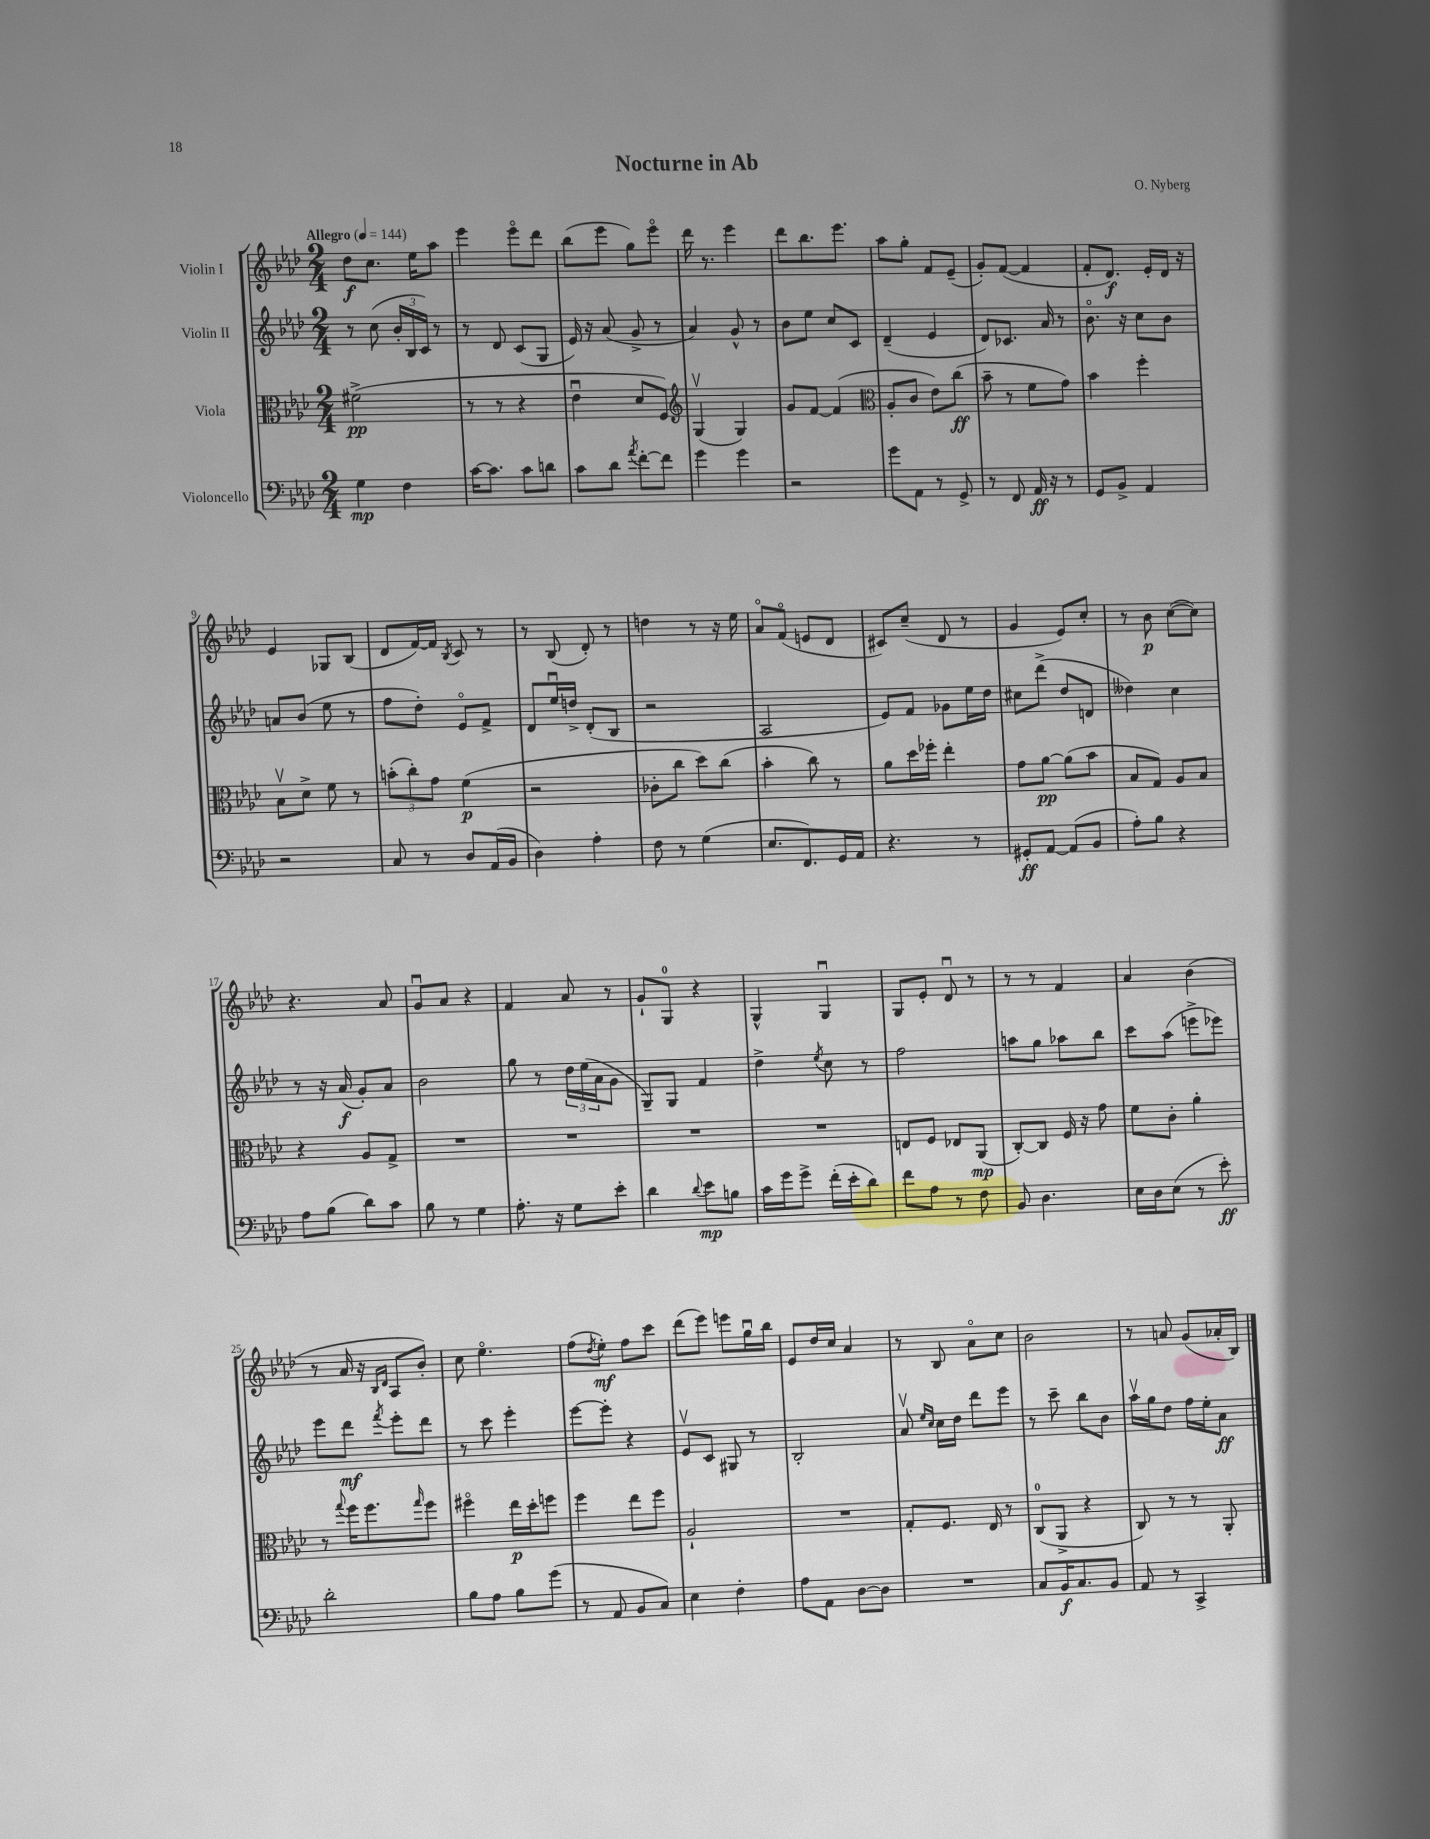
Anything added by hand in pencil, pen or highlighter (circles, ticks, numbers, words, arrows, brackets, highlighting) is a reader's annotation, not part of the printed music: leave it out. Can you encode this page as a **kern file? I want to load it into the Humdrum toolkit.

**kern	**dynam	**kern	**dynam	**kern	**dynam	**kern	**dynam
*part4	*part4	*part3	*part3	*part2	*part2	*part1	*part1
*staff4	*staff4	*staff3	*staff3	*staff2	*staff2	*staff1	*staff1
*I"Violoncello	*	*I"Viola	*	*I"Violin II	*	*I"Violin I	*
*clefF4	*	*clefC3	*	*clefG2	*	*clefG2	*
*k[b-e-a-d-]	*	*k[b-e-a-d-]	*	*k[b-e-a-d-]	*	*k[b-e-a-d-]	*
*M2/4	*	*M2/4	*	*M2/4	*	*M2/4	*
*MM144	*	*MM144	*	*MM144	*	*MM144	*
=1	=1	=1	=1	=1	=1	=1	=1
!	!	!	!	!	!	!LO:TX:a:B:t=Allegro	!
4G\	mp	(2f#X^\	pp	8r	.	8dd-\L	f
.	.	.	.	(8cc\	.	8.cc\J	.
4F\	.	.	.	24b-'/LL	.	.	.
.	.	.	.	24B-/	.	.	.
.	.	.	.	.	.	16ee-\KL	.
.	.	.	.	24c/JJ)	.	.	.
.	.	.	.	8r	.	8aa-\J	.
=2	=2	=2	=2	=2	=2	=2	=2
[16c\KL	.	8r	.	8r	.	4eee-\	.
8.c\J]	.	.	.	.	.	.	.
.	.	8r	.	8d-/	.	.	.
8c\L	.	4r	.	(8c/L	.	8eee-\L	.
8dn\J	.	.	.	8G/J	.	8ddd-\J	.
=3	=3	=3	=3	=3	=3	=3	=3
8c\L	.	4e-u\	.	16e-/)	.	(8bb-\L	.
.	.	.	.	16r	.	.	.
8d-\J	.	.	.	(8a-/	.	8eee-\J	.
8qa-/	.	.	.	.	.	.	.
[8f'\L	.	8d-/L	.	8g^/	.	8gg\L)	.
8f\J]	.	8F/J)	.	8r	.	8eee-\J	.
=4	=4	=4	=4	=4	=4	=4	=4
*	*	*clefG2	*	*	*	*	*
4g\	.	(4Gv/	.	4a-/)	.	16ddd-\	.
.	.	.	.	.	.	8.r	.
4g\	.	4G/)	.	8g^^/	.	4eee-\	.
.	.	.	.	8r	.	.	.
=5	=5	=5	=5	=5	=5	=5	=5
2r	.	8g/L	.	8b-\L	.	8ddd-\L	.
.	.	[8f/J	.	8ee-\J	.	8.bb-\	.
.	.	(4f/]	.	8cc/L	.	.	.
.	.	.	.	.	.	8.eee-\J	.
.	.	.	.	8c/J	.	.	.
=6	=6	=6	=6	=6	=6	=6	=6
*	*	*clefC3	*	*	*	*	*
8g\L	.	8A-'/L	.	(4d-~/	.	8aa-\L	.
8AA-\J	.	8c/J	.	.	.	8gg'\J	.
8r	.	8e-\L)	.	4e-/	.	8f/L	.
8GG^/	.	(8cc\J	ff	.	.	(8e-~/J	.
=7	=7	=7	=7	=7	=7	=7	=7
8r	.	8b-~\	.	8d-/L)	.	8g'/L)	.
8FF/	.	8r	.	8.c-X/J	.	([8f/J	.
16AA-/	ff	8f\L	.	.	.	4f/]	.
16r	.	.	.	16a-/	.	.	.
8r	.	8g\J)	.	8r	.	.	.
=8	=8	=8	=8	=8	=8	=8	=8
8GG/L	.	4b-\	.	8.b-\	.	8f'/L	.
8BB-^/J	.	.	.	.	.	8.d-/J)	f
.	.	.	.	16r	.	.	.
4AA-/	.	4ff'\	.	8cc\L	.	.	.
.	.	.	.	.	.	16e-'/LL	.
.	.	.	.	8b-\J	.	16d-/JJ	.
.	.	.	.	.	.	16r	.
!!LO:LB:g=z
=9	=9	=9	=9	=9	=9	=9	=9
2r	.	8B-v\L	.	8an/L	.	4e-/	.
.	.	8d-^\J	.	(8b-/J	.	.	.
.	.	8f\	.	8ee-\	.	8G-X/L	.
.	.	8r	.	8r	.	(8B-/J	.
=10	=10	=10	=10	=10	=10	=10	=10
8C/	.	(12bn'\L	.	8ff\L	.	8d-/L	.
.	.	12cc'\)	.	.	.	.	.
8r	.	.	.	8dd-'\J)	.	[16f/L)	.
.	.	12g\J	.	.	.	.	.
.	.	.	.	.	.	16f/JJ]	.
.	.	.	.	.	.	8qB-/	.
8D-/L	.	(4f\	p	8e-/L	.	8c/	.
(16AA-/L	.	.	.	8f^/J	.	8r	.
16BB-/JJ	.	.	.	.	.	.	.
=11	=11	=11	=11	=11	=11	=11	=11
4D-\)	.	2r	.	8d-/L	.	8r	.
.	.	.	.	16ee-u/L	.	(8B-/	.
.	.	.	.	16ddn^/JJ	.	.	.
4A-'\	.	.	.	(8d-'/L	.	8d-'/)	.
.	.	.	.	8B-/J	.	8r	.
=12	=12	=12	=12	=12	=12	=12	=12
8F\	.	8c-X'\L	.	2r	.	4ddn\	.
8r	.	8cc\J	.	.	.	.	.
(4G\	.	8dd-\L)	.	.	.	8r	.
.	.	(8cc\J	.	.	.	16r	.
.	.	.	.	.	.	16ee-\	.
=13	=13	=13	=13	=13	=13	=13	=13
8.E-/L	.	4b-'\	.	2A-/	.	8a-/L	.
.	.	.	.	.	.	(8f/J	.
8.FF/)	.	.	.	.	.	.	.
.	.	8cc\)	.	.	.	8en/L	.
16GG/L	.	8r	.	.	.	8d-/J	.
16AA-/JJ	.	.	.	.	.	.	.
=14	=14	=14	=14	=14	=14	=14	=14
4.r	.	8a-\L	.	8e-/L)	.	8c#X/L)	.
.	.	16dd-\L	.	8f/J	.	(8cc~/J	.
.	.	16ff-X'\JJ	.	.	.	.	.
.	.	4ee-'\	.	8g-X\L	.	8d-/	.
8r	.	.	.	16ee-\L	.	8r	.
.	.	.	.	16dd-\JJ	.	.	.
=15	=15	=15	=15	=15	=15	=15	=15
8GG#X'/L	ff	8g\L	.	8cc#X\L	.	4g/	.
[8AA-/J	.	[8a-\J	pp	(8ddd-^\J	.	.	.
(8AA-/L]	.	(8a-\L]	.	8dd-/L	.	8e-/L)	.
8BB-/J	.	8b-\J	.	8dn/J	.	8cc'/J	.
=16	=16	=16	=16	=16	=16	=16	=16
8A-'\L)	.	8B-/L	.	4dd--X\)	.	8r	.
8B-\J	.	8G/J)	.	.	.	8b-\	p
4r	.	8A-/L	.	4cc\	.	([8cc\L	.
.	.	8B-/J	.	.	.	8cc\J])	.
!!LO:LB:g=z
=17	=17	=17	=17	=17	=17	=17	=17
8A-\L	.	4r	.	8r	.	4.r	.
(8B-\J	.	.	.	16r	.	.	.
.	.	.	.	(16a-/	f	.	.
8d-\L)	.	8A-/L	.	8g'/L)	.	.	.
8c\J	.	8G^/J	.	8a-/J	.	8a-/	.
=18	=18	=18	=18	=18	=18	=18	=18
8B-\	.	2r	.	2b-\	.	8gu/L	.
8r	.	.	.	.	.	8a-/J	.
4G\	.	.	.	.	.	4r	.
=19	=19	=19	=19	=19	=19	=19	=19
8.A-'\	.	2r	.	8gg\	.	4f/	.
.	.	.	.	8r	.	.	.
16r	.	.	.	.	.	.	.
8G\L	.	.	.	24dd-\LL	.	8a-/	.
.	.	.	.	(24ee-\	.	.	.
.	.	.	.	24a-\J	.	.	.
8e-'\J	.	.	.	8g\J	.	8r	.
=20	=20	=20	=20	=20	=20	=20	=20
4d-\	.	2r	.	8G~/L)	.	8g`/L	.
.	.	.	.	8G/J	.	8G/J	.
8qqd-/	.	.	.	.	.	.	.
8e-\L	mp	.	.	4f/	.	4r	.
8Bn\J	.	.	.	.	.	.	.
=21	=21	=21	=21	=21	=21	=21	=21
16c\LL	.	2r	.	4dd-^\	.	4G^^/	.
16g\J	.	.	.	.	.	.	.
8g^\J	.	.	.	.	.	.	.
.	.	.	.	8qee-/	.	.	.
(16f'\LL	.	.	.	8cc\	.	4Gu/	.
16e-'\J	.	.	.	.	.	.	.
8d-\J)	.	.	.	8r	.	.	.
=22	=22	=22	=22	=22	=22	=22	=22
8f\L	.	8En/L	.	2ff\	.	8G/L	.
8A-\J	.	8F/J	.	.	.	8e-'/J	.
8r	.	8E-X/L	.	.	.	8d-u/	.
8F\	.	(8AA-/J	mp	.	.	8r	.
=23	=23	=23	=23	=23	=23	=23	=23
8BB-/	.	[8C'/L)	.	8aan\L	.	8r	.
4.D-\	.	8C/J]	.	8gg\J	.	8r	.
.	.	16F/	.	8aa-X\L	.	4f/	.
.	.	16r	.	.	.	.	.
.	.	8g\	.	8bb-\J	.	.	.
=24	=24	=24	=24	=24	=24	=24	=24
16E-\LL	.	8f\L	.	8ccc\L	.	4a-/	.
16D-\J	.	.	.	.	.	.	.
(8E-\J	.	8c'\J	.	(8aa-\J	.	.	.
8r	.	4a-'\	.	8eeen^\L	.	(4b-\	.
8e-'\)	ff	.	.	8eee-X\J)	.	.	.
!!LO:LB:g=z
=25	=25	=25	=25	=25	=25	=25	=25
2d-'\	.	8r	.	8eee-\L	.	8r	.
.	.	8qqgg/	.	.	.	.	.
.	.	16ff\KL	.	8ddd-\J	mf	16a-/	.
.	.	8.ff\	.	.	.	16r	.
.	.	.	.	.	.	16qqB-/LL	.
.	.	.	.	8qfff/	.	16qqd-/JJ	.
.	.	.	.	8eee-'\L	.	8A-/L	.
.	.	16qqgg/	.	.	.	.	.
.	.	8ff\J	.	8ddd-\J	.	8b-'/J)	.
=26	=26	=26	=26	=26	=26	=26	=26
8B-\L	.	4ff#X\	.	8r	.	8cc\	.
8A-\J	.	.	.	8ccc\	.	4.ee-\	.
8B-\L	.	16ee-\LL	p	4eee-'\	.	.	.
.	.	16dd-'\J	.	.	.	.	.
(8g\J	.	8ffn\J	.	.	.	.	.
=27	=27	=27	=27	=27	=27	=27	=27
8r	.	4ff\	.	[8eee-\L	.	(8ff\L	.
.	.	.	.	.	.	8qdd-/	.
8AA-/	.	.	.	8eee-'\J]	.	8ee-'\J)	mf
8BB-/L	.	8ee-\L	.	4r	.	8ff\L	.
8C/J)	.	8ff\J	.	.	.	8ccc\J	.
=28	=28	=28	=28	=28	=28	=28	=28
4E-\	.	2A-`/	.	8e-v/L	.	(8ddd-\L	.
.	.	.	.	8c/J	.	8eee-\J)	.
4F'\	.	.	.	8G#X/	.	8eeen\L	.
.	.	.	.	8r	.	16ggu\L	.
.	.	.	.	.	.	16bb-\JJ	.
=29	=29	=29	=29	=29	=29	=29	=29
8A-\L	.	2r	.	2B-'/	.	8e-/L	.
8AA-\J	.	.	.	.	.	16dd-/L	.
.	.	.	.	.	.	16cc/JJ	.
[8D-\L	.	.	.	.	.	4a-/	.
8D-\J]	.	.	.	.	.	.	.
=30	=30	=30	=30	=30	=30	=30	=30
2r	.	8G'/L	.	8a-v/	.	8r	.
.	.	.	.	16qqee-/LL	.	.	.
.	.	.	.	16qqcc/JJ	.	.	.
.	.	8.F/J	.	16cc\LL	.	8B-/	.
.	.	.	.	16dd-\JJ	.	.	.
.	.	.	.	8ddd-\L	.	8a-\L	.
.	.	16E-/	.	.	.	.	.
.	.	8r	.	8eee-\J	.	8cc\J	.
=31	=31	=31	=31	=31	=31	=31	=31
8C/L	.	(8C/L	.	8r	.	2b-\	.
16BB-/K	f	8AA-^/J	.	8ccc~\	.	.	.
8.C/	.	.	.	.	.	.	.
.	.	4r	.	8bb-\L	.	.	.
8BB-/J	.	.	.	8b-\J	.	.	.
=32	=32	=32	=32	=32	=32	=32	=32
8AA-/	.	8C/)	.	16aa-v\LL	.	8r	.
.	.	.	.	16gg\J	.	.	.
8r	.	8r	.	8dd-\J	.	8an/	.
4CC^/	.	8r	.	16ff\LL	.	(8g/L	.
.	.	.	.	16ee-'\J	.	.	.
.	.	8AA-'/	.	8a-\J	ff	16a-X'/L	.
.	.	.	.	.	.	16B-/JJ)	.
==	==	==	==	==	==	==	==
*-	*-	*-	*-	*-	*-	*-	*-
